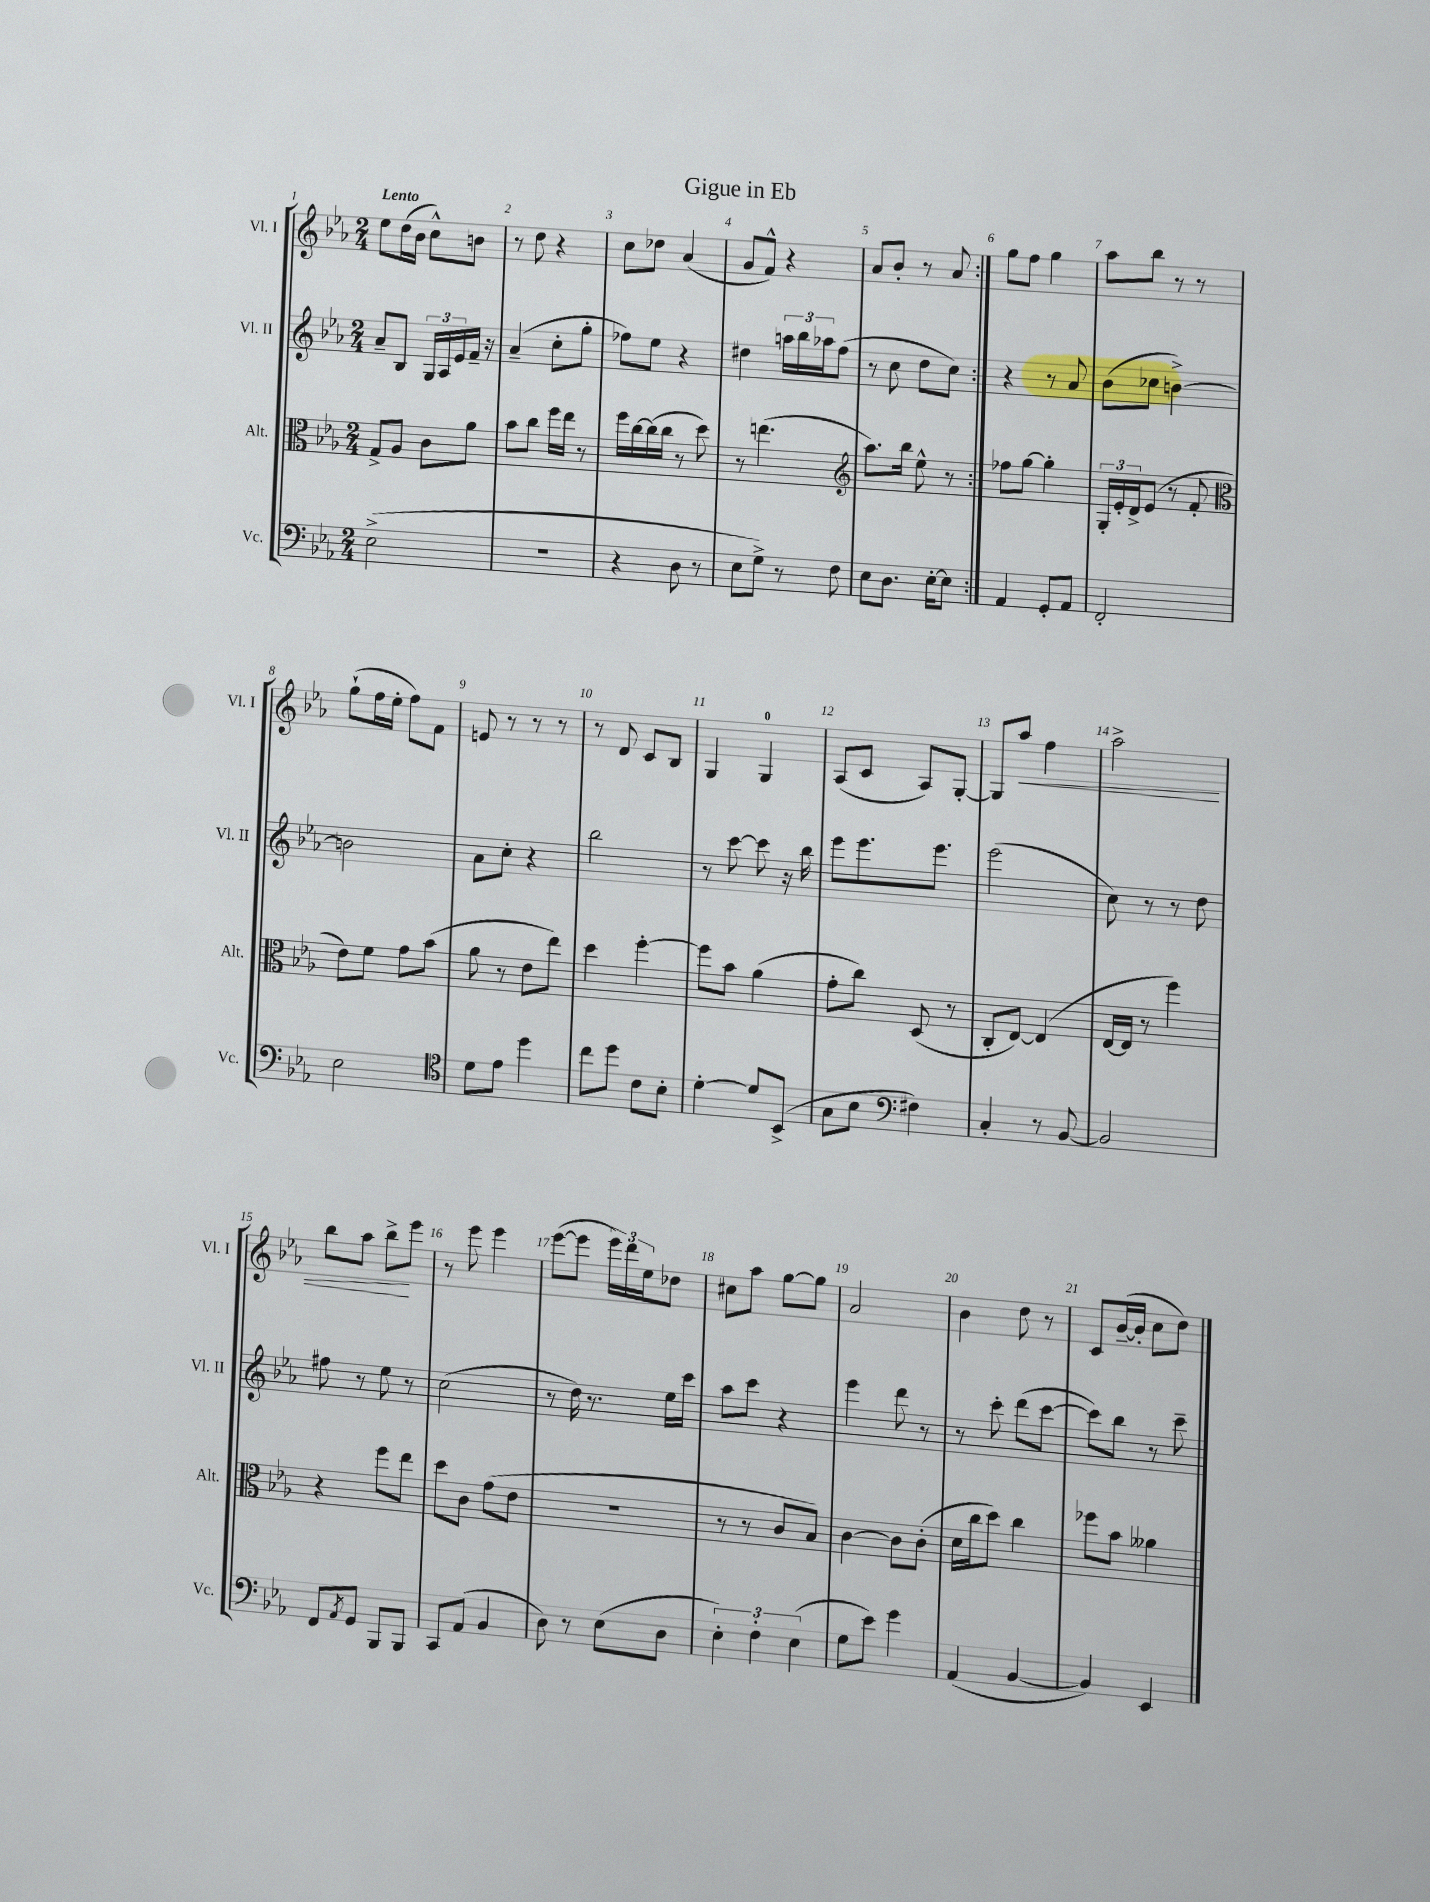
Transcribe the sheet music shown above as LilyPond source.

\header { title = "Gigue in Eb" }
<<
\new StaffGroup <<
\new Staff = "s0" \with { instrumentName = "Vl. I" shortInstrumentName = "Vl. I" } {
    \clef treble \key ees \major \numericTimeSignature \time 2/4 \tempo "Lento"
    \repeat volta 2 { ees''8 d''16( bes'16 c''8-^) b'8 |
    r8 d''8 r4 |
    c''8 des''8 aes'4( |
    g'8 f'8-^) r4 |
    aes'8 bes'8-. r8 aes'8 | }
    g''8 f''8 g''4 |
    aes''8 bes''8 r8 r8 |
    g''8-!( f''16 ees''16-. f''8) f'8 |
    e'8 r8 r8 r8 |
    r8 d'8 c'8 bes8 |
    g4 g4-0 |
    aes8( c'8 aes8) g8~-. |
    g8 aes''8\< f''4 |
    aes''2-> |
    bes''8 aes''8 bes''8->\! ees'''8 |
    r8 ees'''8 ees'''4 |
    ees'''8~( ees'''8 \tuplet 3/2 { ees'''16) d'''16 ees''16 } des''8 |
    cis''8 aes''8 g''8~ g''8 |
    aes'2 |
    bes'4 d''8 r8 |
    c'8 bes'16~--( bes'16-. c''8 d''8) \bar "|." |
}
\new Staff = "s1" \with { instrumentName = "Vl. II" shortInstrumentName = "Vl. II" } {
    \clef treble \key ees \major \numericTimeSignature \time 2/4
    \repeat volta 2 { aes'8-- bes8 \tuplet 3/2 { g16 aes16 ees'16 } f'16-- r16 |
    aes'4--( c''8-. g''8-. |
    fes''8) ees''8 r4 |
    dis''4 \tuplet 3/2 { a''16 bes''16 aes''16 } f''8( |
    r8 c''8 d''8 c''8) | }
    r4 r8 aes'8 |
    bes'8( ces''8 b'4~->) |
    b'2 |
    aes'8 c''8-. r4 |
    bes''2 |
    r8 c'''8~ c'''8 r16 bes''16 |
    ees'''8 ees'''8. ees'''8. |
    ees'''2( |
    c''8) r8 r8 d''8 |
    fis''8 r8 ees''8 r8 |
    c''2( |
    r8 d''16) r8. ees''16 c'''16 |
    aes''8 c'''8 r4 |
    ees'''4 d'''8 r8 |
    r8 c'''8-. d'''8( c'''8~ |
    c'''8) bes''8 r8 c'''8-- \bar "|." |
}
\new Staff = "s2" \with { instrumentName = "Alt." shortInstrumentName = "Alt." } {
    \clef alto \key ees \major \numericTimeSignature \time 2/4
    \repeat volta 2 { g8-> aes8 c'8 aes'8 |
    bes'8 c''8 f''16 ees''16 r8 |
    f''16 c''16~ c''16( c''16 r8 d''8) |
    r8 e''4.( |
    \clef treble aes''8.) bes''16 ees''8-^ r8 | }
    fes''8 g''8~ g''4-. |
    \tuplet 3/2 { g16-. ees'16-. d'16-> } ees'8( r8 f'8-. |
    \clef alto ees'8) f'8 g'8 bes'8( |
    aes'8 r8 ees'8 ees''8) |
    d''4 f''4~-. |
    f''8 bes'8 aes'4( |
    g'8-. c''8) d8( r8 |
    c8-. ees8~) ees4( |
    ees16~ ees16 r8 f''4) |
    r4 f''8 ees''8 |
    d''8 c'8 g'8( ees'8 |
    R2 |
    r8 r8 c'8 bes8) |
    c'4~ c'8 c'8-.( |
    d'16 c''16 d''8) c''4 |
    fes''8 bes'8 aeses'4 \bar "|." |
}
\new Staff = "s3" \with { instrumentName = "Vc." shortInstrumentName = "Vc." } {
    \clef bass \key ees \major \numericTimeSignature \time 2/4
    \repeat volta 2 { ees2->( |
    r2 |
    r4 d8 r8 |
    ees8 g8->) r8 f8 |
    ees8 d8. ees16~-. ees8 | }
    aes,4 g,8-. aes,8 |
    f,2-. |
    ees2 |
    \clef tenor d'8 ees'8 d''4 |
    c''8 d''8 c'8 bes8-. |
    d'4~-. d'8 bes,8->( |
    g8 bes8 \clef bass fis4) |
    c4-. r8 bes,8~ |
    bes,2 |
    f,8 \acciaccatura { aes,8 } g,8 bes,,8 bes,,8 |
    c,8 aes,8( bes,4 |
    d8) r8 ees8( d8 |
    \tuplet 3/2 { ees4-.) f4-. ees4( } |
    g8 ees'8) g'4 |
    aes,4( bes,4~ |
    bes,4) ees,4 \bar "|." |
}
>>
>>
\layout { \context { \Score \override BarNumber.break-visibility = ##(#f #t #t) barNumberVisibility = #all-bar-numbers-visible } }
